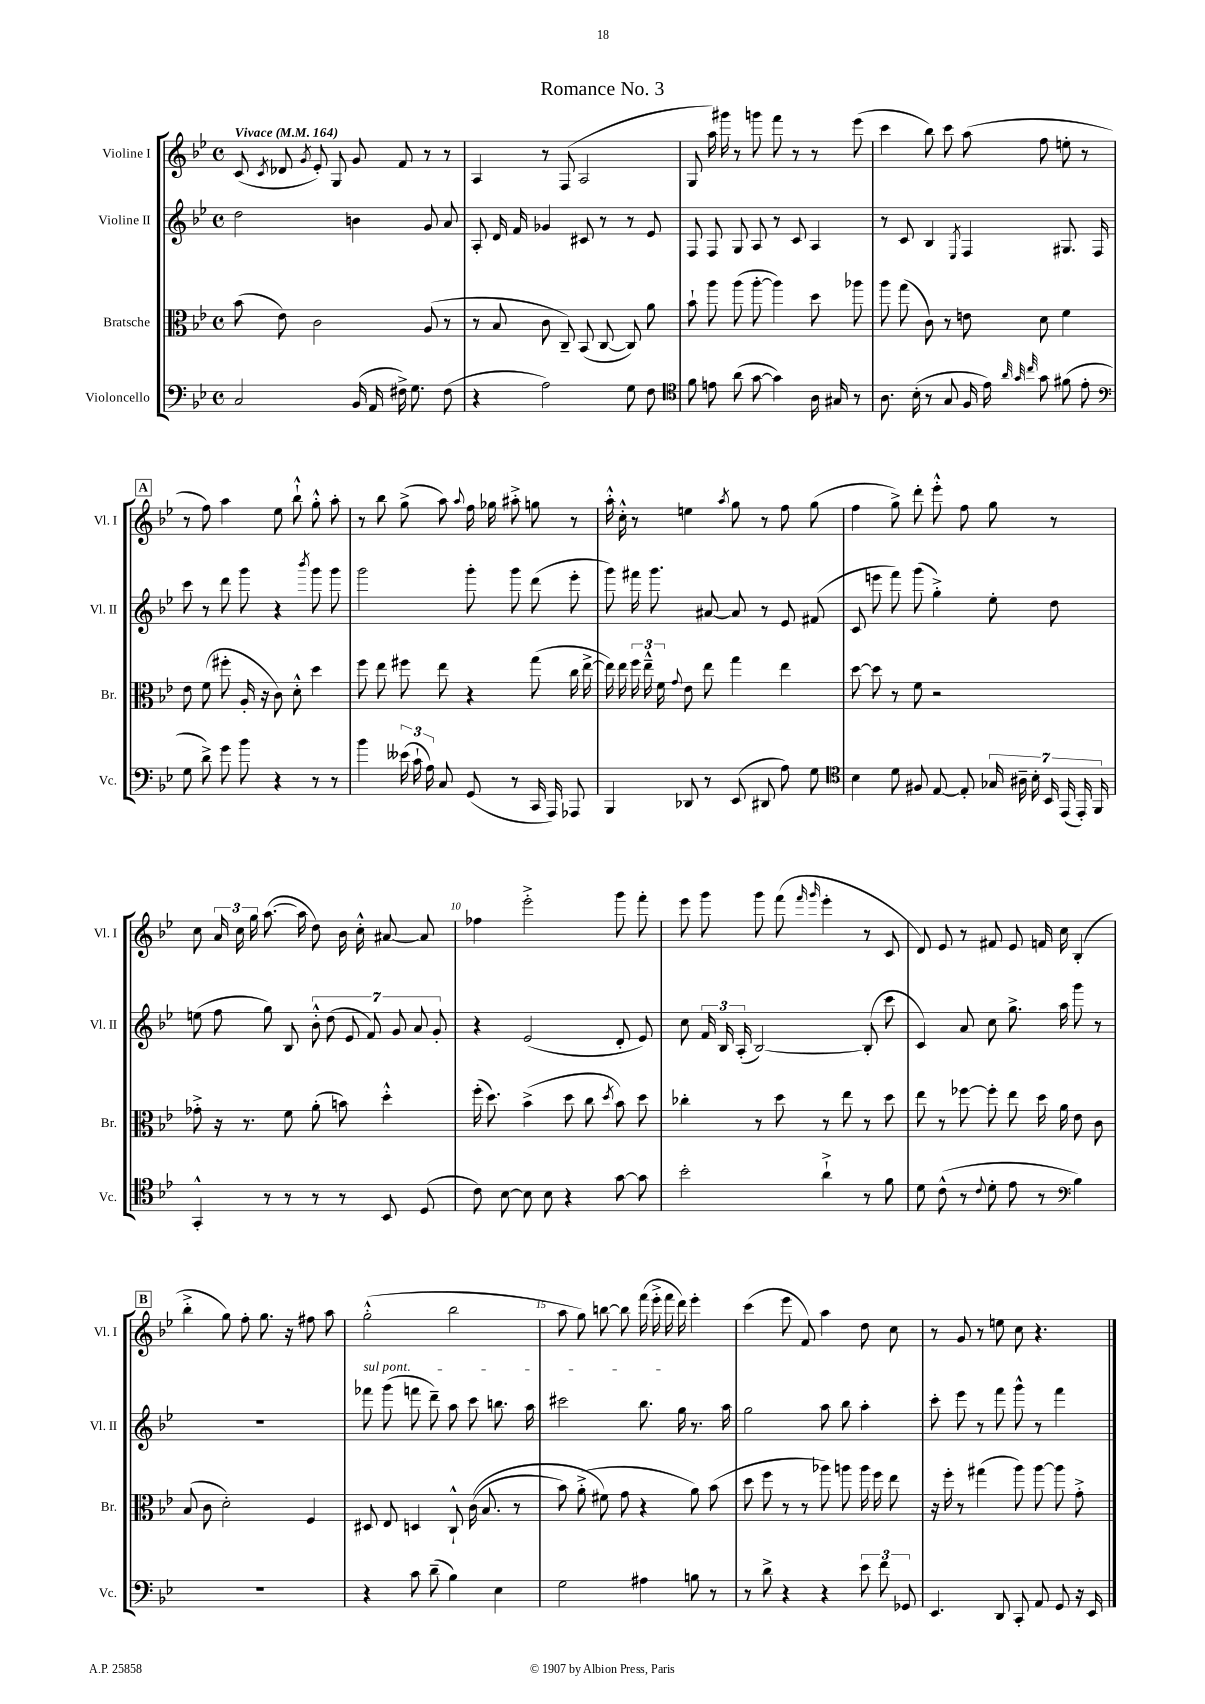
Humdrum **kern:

**kern	**kern	**kern	**kern
*part4	*part3	*part2	*part1
*staff4	*staff3	*staff2	*staff1
*I"Violoncello	*I"Bratsche	*I"Violine II	*I"Violine I
*I'Vc.	*I'Br.	*I'Vl. II	*I'Vl. I
*clefF4	*clefC3	*clefG2	*clefG2
*k[b-e-]	*k[b-e-]	*k[b-e-]	*k[b-e-]
*M4/4	*M4/4	*M4/4	*M4/4
*met(c)	*met(c)	*met(c)	*met(c)
*MM164	*MM164	*MM164	*MM164
=1	=1	=1	=1
!	!	!	!LO:TX:a:B:t=Vivace
2C/	(8b-\	2dd\	(8c/
.	.	.	8qc/
.	8e-\)	.	8d-X/
.	.	.	8qg/
.	2c\	.	8e-'/)
.	.	.	8G/
(16BB-/	.	4bn\	8g/
16AA/	.	.	.
16F#X^\)	.	.	8f/
8.G\	.	.	.
.	(8A/	8g/	8r
(8F#\	8r	8a/	8r
=2	=2	=2	=2
4r	8r	8A'/	4A/
.	8B-/	16d/	.
.	.	16f/	.
2A\)	8c\	4g-X/	8r
.	8C~/)	.	(8F/
.	(8BB-/	8c#X/	2A/
.	[8C/	8r	.
8G\	8C/])	8r	.
8F\	8a\	8e-/	.
=3	=3	=3	=3
*clefC4	*	*	*
8f\	8b-`\	8F/	8G/
8en\	8aa\	8F/	16aa\)
.	.	.	16ggg#X\
(8a\	(8aa\	8G/	8r
[8g\	[8aa'\	8A/	8gggn\
4g\])	4aa\])	8r	8fff\
.	.	8c/	8r
16A\	8dd\	4A/	8r
16G#X/	.	.	.
8r	8aa-X\	.	(8eee-\
=4	=4	=4	=4
8.A\	8aa\	8r	4ccc\
.	(8gg\	8c/	.
(16B-'\	.	.	.
8r	8c\)	4B-/	8bb-\)
8G/	8r	.	8ccc\
.	.	8qE-/	.
16F/	8en\	4F/	(8aa\
16e-\)	.	.	.
32qqa/	.	.	.
32qqg/	.	.	.
32qqcc/	.	.	.
8g\	8d\	.	8ff\
(8f#X\	4f\	8.G#X/	8een'\
8e-'\	.	.	8r
.	.	16F/	.
!!LO:LB:g=z
!!LO:REH:place=s1:t=A
=5	=5	=5	=5
*clefF4	*	*	*
8G\	8e-\	8ccc\	8r
8d^\)	(8f\	8r	8ff\)
8g\	8ff#X'\	8ddd\	4aa\
8b-\	16A'/	8ggg\	.
.	16r	.	.
4r	8c\)	4r	8ee-\
.	8d'^^\	.	8bb-`^^\
.	.	8qbbb-/	.
8r	4dd\	8ggg\	8gg'^^\
8r	.	8ggg\	8aa'\
=6	=6	=6	=6
4b-\	8ff\	2ggg\	8r
.	8ee-\	.	8bb-\
(24e--X\	8ff#X\	.	(8gg^\
24c`\	.	.	.
24A\)	.	.	.
8C/	8ee-\	.	8aa\)
.	.	.	8qqaa/
(8GG/	4r	8ggg'\	16ff\
.	.	.	16gg-X\
8r	.	8ggg\	8aa#X'^\
16CC/	(8gg\	(8ddd\	8ggn\
16AAA/)	.	.	.
8AAA-X/	16cc\	8eee-'\	8r
.	[16ee-^\	.	.
=7	=7	=7	=7
4BBB-/	16ee-\])	8ggg\)	16aa'^^\
.	16ee-\	.	16cc'^^\
.	24ff\	16fff#X\	8r
.	24ee-~^^\	.	.
.	.	8.ggg\	.
.	24f\	.	.
.	8qqg/	.	.
8DD-X/	8e-\	.	4een\
8r	8ee-\	[8a#X/	.
.	.	.	8qaa/
(8EE-/	4gg\	8a#/]	8gg\
8DD#X/	.	8r	8r
8A\)	4ee-\	8e-/	8ff\
8G\	.	(8f#X/	(8gg\
=8	=8	=8	=8
*clefC4	*	*	*
4B-\	[8dd\	8c/	4ff\
.	8dd\]	8eeen\	.
8d\	8r	8fff\)	8gg^\)
8F#X/	8f\	(8ggg\	8ddd'\
[8E-/	2r	4gg'^\)	8eee-'^^\
8E-'/]	.	.	8ff\
28G-X/	.	8ee-'\	8gg\
28A#X~\	.	.	.
28B-'\	.	.	.
28BB-/	.	.	.
.	.	8dd\	8r
(28EE-/	.	.	.
28EE-'/)	.	.	.
28FF/	.	.	.
!!LO:LB:g=z
=9	=9	=9	=9
4GG'^^/	8g-X'^\	(8een\	8cc\
.	16r	8ff\	24a/
.	.	.	24cc\
.	8.r	.	.
.	.	.	24gg\
8r	.	8gg\)	([8.aa\
8r	8f\	8B-/	.
.	.	.	16aa\]
8r	(8a'\	14b-'^^\	8dd\)
.	.	(14dd\	.
8r	8bn\)	.	16b-\
.	.	14e-/	.
.	.	.	16cc'^^\
.	.	14f/)	.
8BB-/	4dd'^^\	.	[8a#X/
.	.	14g/	.
.	.	14a/	.
(8D/	.	.	8a#/]
.	.	14g'/	.
=10	=10	=10	=10
8c\)	(16ff'\	4r	4ff-X\
.	8.dd\)	.	.
[8B-\	.	.	.
8B-\]	(4b-^\	(2e-/	2eee-'^\
8B-\	.	.	.
4r	8dd\	.	.
.	8cc\	.	.
.	8qdd/	.	.
[8g\	8b-\)	8d'/	8ggg\
8g\]	8dd\	8e-/)	8fff'\
=11	=11	=11	=11
2b-'\	4cc-X'\	8cc\	8eee-\
.	.	24f/	8ggg\
.	.	24B-/	.
.	.	(24A'/	.
.	8r	[2B-/)	8ggg\
.	8dd\	.	(8fff\
.	.	.	16qqfff/
.	.	.	16qqggg/
4a`^\	8r	.	4eee-'\
.	8ee-\	.	.
8r	8r	(8B-'/]	8r
8f\	8dd\	8ccc\	8c/
=12	=12	=12	=12
8d\	8ee-\	4c/)	8d/)
(8c^^\	8r	.	8e-/
8r	[8ff-X\	8a/	8r
8qqc/	.	.	.
8d'\	8ff-'\]	8cc\	8f#X/
8e-\	8ee-\	8.gg^\	8e-/
8r	16dd\	.	16fn/
.	16a\	16aa\	16cc\
*clefF4	*	*	*
4B-\)	8e-\	8ggg\	(4B-'/
.	8c\	8r	.
!!LO:LB:g=z
!!LO:REH:place=s1:t=B
=13	=13	=13	=13
1r	(8B-/	1r	4bb-'^\
.	8c\	.	.
.	2d'\)	.	8gg\)
.	.	.	8ff'\
.	.	.	8.gg\
.	.	.	16r
.	4F/	.	8ff#X\
.	.	.	8aa\
=14	=14	=14	=14
!	!	!LO:TX:a:i:t=sul pont.	!
4r	8D#X/	8fff-X\	(2gg'^^\
.	8E-/	(8ggg\	.
8c\	4Dn/	8fffn\	.
(8d~\	.	8ddd~\)	.
4B-\)	8C`^^/	8aa\	2bb-\
.	((16c\	8ccc\	.
.	8.B-/	.	.
4E-\	.	8.bbn\	.
.	8r	.	.
.	.	16aa\	.
=15	=15	=15	=15
2G\	8b-\)	2ccc#X\	8aa\
.	(8a'^\	.	8gg\)
.	8f#X\)	.	[8bbn\
.	8g\	.	8bb\]
4A#X\	4r	8.bb-\	(16fff\
.	.	.	16eee-'^\
.	.	.	16fff\
.	.	16gg\	16ddd\)
8Bn\	8a\)	8.r	4eee-'\
8r	(8b-\	.	.
.	.	16aa\	.
=16	=16	=16	=16
8r	8dd\	2gg\	(4ccc\
8d^\	8ff\	.	.
4r	8r	.	8eee-\
.	8r	.	8f/)
4r	8aa-X\)	8aa\	4aa\
.	8aan\	8bb-\	.
12e-\	16aa\	4aa'\	8dd\
.	16ff\	.	.
12f\	.	.	.
.	8ee-\	.	8cc\
12GG-X/	.	.	.
=17	=17	=17	=17
4.EE-/	16r	8ccc'\	8r
.	16ff'\	.	.
.	8r	8eee-\	8g/
.	(4gg#X\	8r	8r
8DD/	.	8fff\	8een\
8CC'/	8aa\)	8ggg^^\	8cc\
8AA/	[8aa\	8r	4.r
8GG/	8aa\]	4fff\	.
16r	8g'^\	.	.
16EE-/	.	.	.
==	==	==	==
*-	*-	*-	*-
